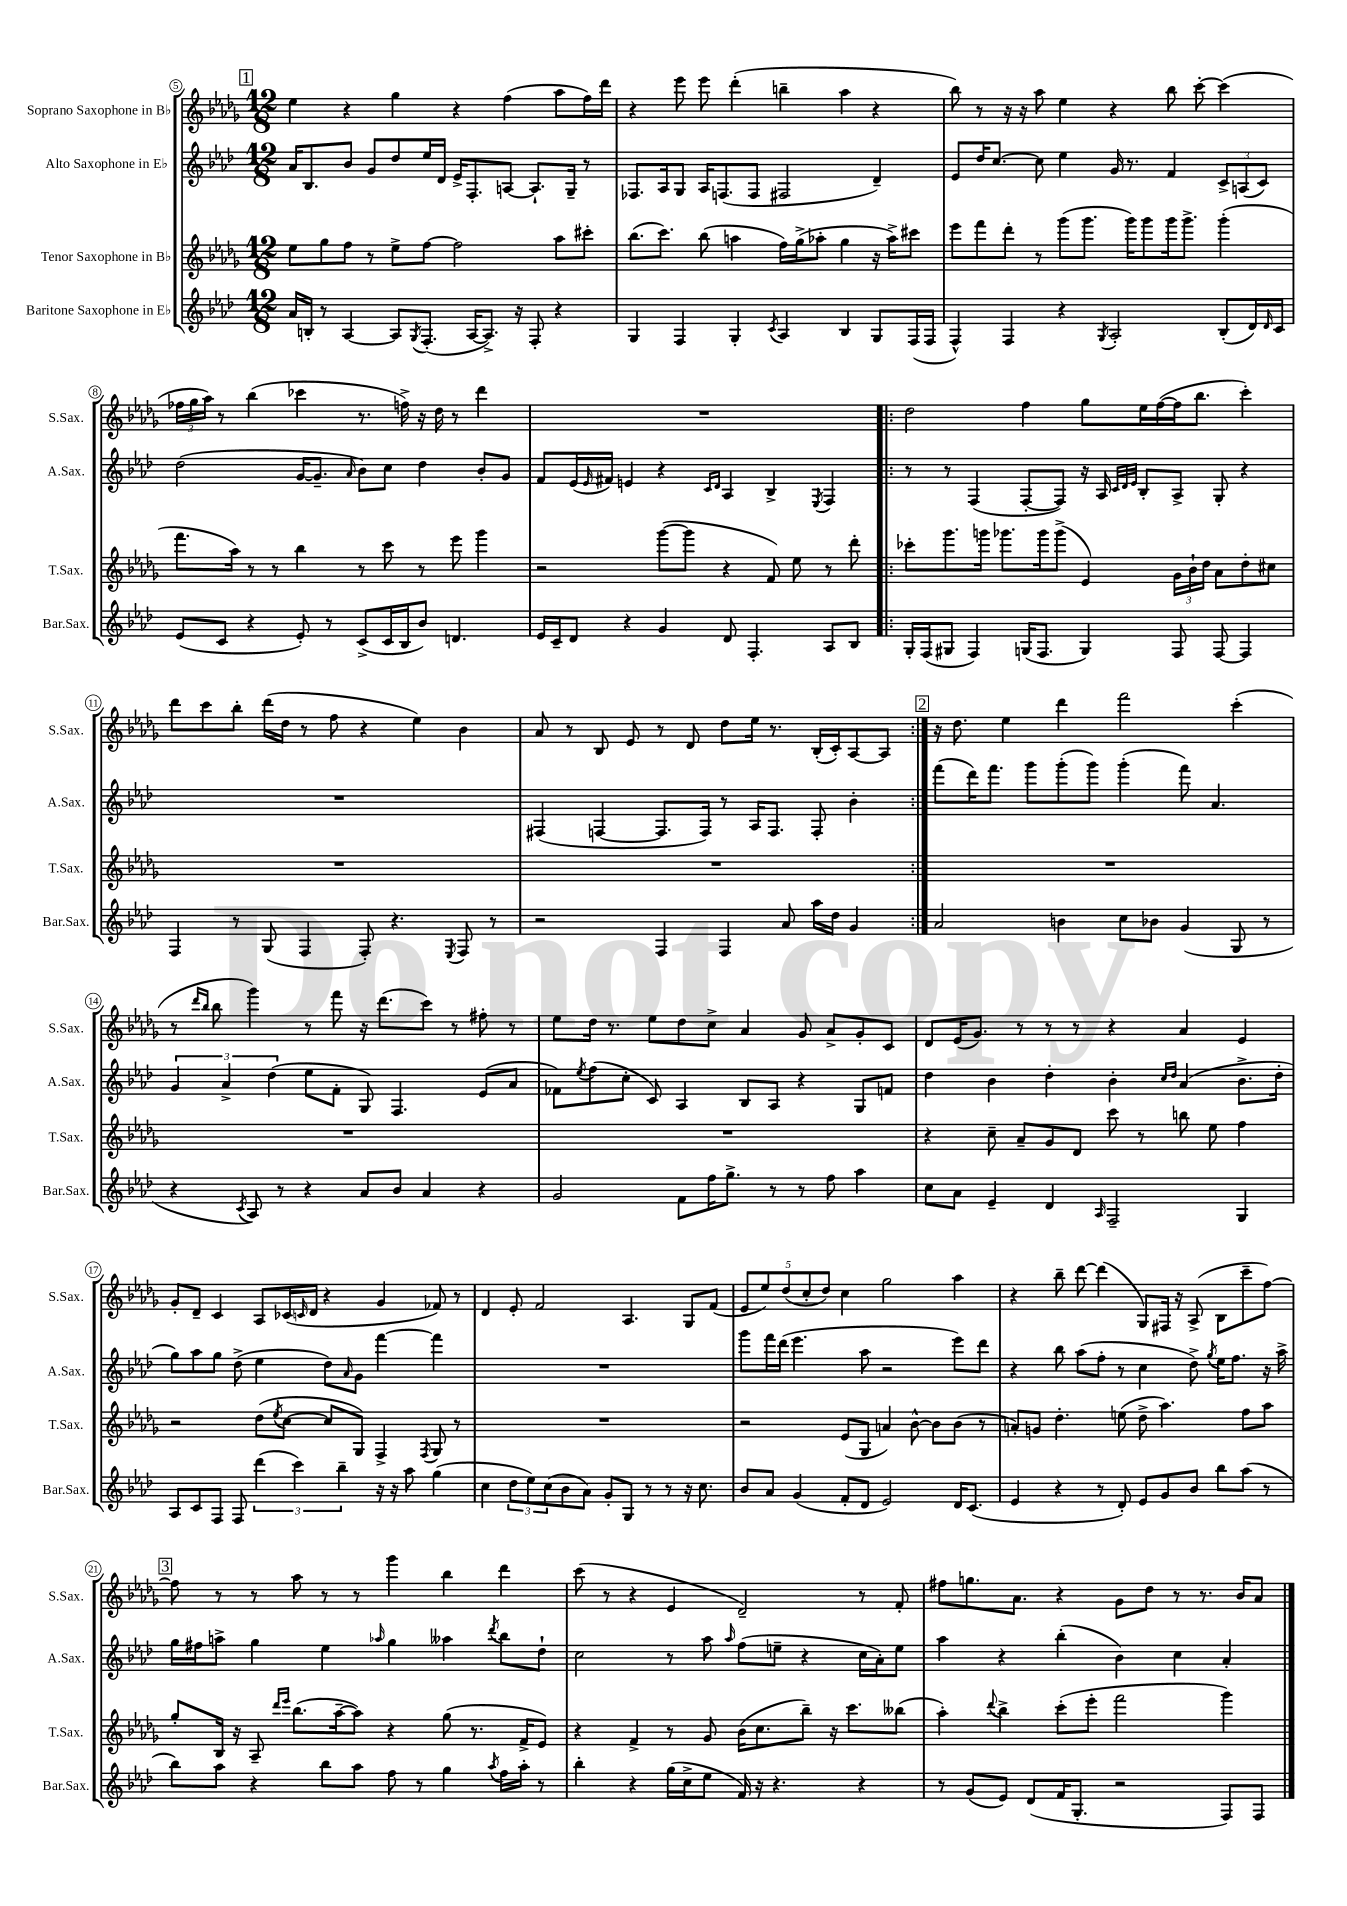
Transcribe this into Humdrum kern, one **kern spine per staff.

**kern	**kern	**kern	**kern
*staff4	*staff3	*staff2	*staff1
*clefG2	*clefG2	*clefG2	*clefG2
*k[b-e-a-d-]	*k[b-e-a-d-g-]	*k[b-e-a-d-]	*k[b-e-a-d-g-]
*M12/8	*M12/8	*M12/8	*M12/8
16a-	8ee-	16a-	4ee-
16B'	.	8.B-	.
8r	8gg-	.	.
[4A-	8ff	8b-	4r
.	8r	8g	.
8A-]	8ee-^	8dd-	4gg-
8qG	.	.	.
(8.F'	[8ff	16ee-	.
.	.	16d-	.
.	2ff]	16e-^	4r
[16A-	.	8.F'	.
8.A-^])	.	.	.
.	.	[8A	(4ff
16r	.	.	.
8F'	.	8.A`]	.
4r	8aa-	.	8aa-
.	.	16G~	.
.	8ccc#'	8r	16ff)
.	.	.	16ddd-
=	=	=	=
4G	(8.bb-	8.F-	4r
.	8.ccc)	16A-	.
4F	.	8G	8eee-
.	(8bb-	16A-	8eee-
.	.	(8.F	.
4G'	4aa	.	(4ddd-'
.	.	8F	.
8qc	.	.	.
4A-	16ff)	2F#	4bb~
.	(16gg-^	.	.
.	8aa-'	.	.
4B-	4gg-	.	4aa-
8G	16r	4d-~)	4r
.	16aa-^)	.	.
(16F	8ccc#	.	.
16F	.	.	.
=	=	=	=
4F^^)	8eee-	8e-	8bb-)
.	8fff	16dd-	8r
.	.	[8.cc	.
4F	8ddd-'	.	16r
.	.	.	16r
.	8r	8cc]	8aa-
4r	(8ggg-	4ee-	4ee-
.	8.ggg-	.	.
8qG	.	.	.
2A-'	.	16g	4r
.	16ggg-)	8.r	.
.	8ggg-	.	.
.	16ggg-	4f	8bb-
.	8.ggg-^	.	.
.	.	.	[8ccc'
(8B-'	(4ggg-'	12c^	(4ccc]
.	.	(12A	.
16d-)	.	.	.
.	.	12c)	.
16qqd-	.	.	.
16c	.	.	.
=	=	=	=
(8e-	8.fff	(2dd-	24ff-
.	.	.	24gg-
.	.	.	24aa-)
8c	.	.	8r
.	16aa-)	.	.
4r	8r	.	(4bb-
.	8r	.	.
8e-')	4bb-	[16g	4ccc-
.	.	8.g~]	.
8r	.	.	.
.	.	16qqa-	.
(8c^	8r	8b-)	8.r
16c	8ccc	8cc	.
16B-	.	.	16ff^)
8b-)	8r	4dd-	16r
.	.	.	16dd-
4.d	8eee-	.	8r
.	4ggg-	8b-'	4ddd-
.	.	8g	.
=	=	=	=
16e-	2r	8f	1.r
16c~	.	.	.
8d-	.	(16e-	.
.	.	16qqe-	.
.	.	16f#)	.
4r	.	4e	.
4g	([8ggg-	4r	.
.	8ggg-]	.	.
.	.	16qqc	.
.	.	16qqd-	.
8d-	4r	4A-	.
4.F'	.	.	.
.	8f)	4B-^	.
.	8ee-	.	.
.	.	8qE-	.
8A-	8r	4F	.
8B-	8ddd-'	.	.
=!|:	=!|:	=!|:	=!|:
16G'	8ccc-'	8r	2dd-
(16F	.	.	.
8G#	8.ggg-	8r	.
4F)	.	(4F	.
.	16ggg	.	.
.	8.ggg-	.	.
(16G	.	[8F'	4ff
8.F	16ggg-	.	.
.	(8ggg-^	8F])	.
4G)	4e-)	16r	8gg-
.	.	16A-	.
.	.	32qqc	.
.	.	32qqd-	.
.	.	32qqe-	.
.	.	8B-'	16ee-
.	.	.	([16ff
8F	24g-	8A-^	16ff]
.	24b-`	.	.
.	.	.	8.bb-
.	24dd-	.	.
[8F	8a-	8G'	.
4F]	8dd-'	4r	4ccc')
.	8cc#	.	.
=	=	=	=
4F	1.r	1.r	8ddd-
.	.	.	8ccc
8r	.	.	8bb-'
(8G	.	.	(16ddd-
.	.	.	16dd-
4F	.	.	8r
.	.	.	8ff
8F')	.	.	4r
4.r	.	.	.
.	.	.	4ee-)
8qE-	.	.	.
8F	.	.	4b-
8r	.	.	.
=	=	=	=
2r	1.r	(4F#	8a-
.	.	.	8r
.	.	[4F	8B-
.	.	.	8e-
4F	.	8.F]	8r
.	.	.	8d-
.	.	16F)	.
4F	.	8r	8dd-
.	.	16A-	16ee-
.	.	8.F	8.r
8a-	.	.	.
16aa-	.	8F'	(16B-'
16dd-	.	.	16c')
4g	.	4b-'	[8A-
.	.	.	8A-]
=:|!	=:|!	=:|!	=:|!
2a-	1.r	(8fff	16r
.	.	.	8.dd-
.	.	16ddd-)	.
.	.	8.fff	.
.	.	.	4ee-
.	.	8ggg	.
4b	.	(8ggg'	4ddd-
.	.	8ggg)	.
8cc	.	(4ggg'	2fff
8b-	.	.	.
(4g	.	8fff)	.
.	.	4.a-	.
8G	.	.	(4ccc'
8r	.	.	.
=	=	=	=
4r	1.r	6g	8r
.	.	.	16qqddd-
.	.	.	16qqbb-
.	.	.	8bb-
.	.	6a-^	.
8qc	.	.	.
8A-)	.	.	4ggg-)
.	.	(6dd-	.
8r	.	.	.
4r	.	8ee-	8r
.	.	8f'	8fff
8a-	.	8G)	16r
.	.	.	(8.ddd-
8b-	.	4.F	.
4a-	.	.	8ccc)
.	.	.	8r
4r	.	(8e-	8ff#'
.	.	8a-	8r
=	=	=	=
2g	1.r	8f-)	8ee-
.	.	8qee-	.
.	.	(8ff	16dd-
.	.	.	8.r
.	.	8cc'	.
.	.	8c)	8ee-
8f	.	4A-	8dd-
16ff	.	.	8cc^
8.gg^	.	.	.
.	.	8B-	4a-
8r	.	8A-	.
8r	.	4r	8g-
8ff	.	.	8a-^
4aa-	.	8G	8g-'
.	.	8f	8c
=	=	=	=
8cc	4r	4dd-	8d-
8a-	.	.	(16e-
.	.	.	8.g-)
4e-~	8cc~	4b-	.
.	8a-~	.	8r
4d-	8g-	4dd-'	8r
.	8d-	.	8r
16qqA-	.	.	.
2F~	8ccc	4b-'	4r
.	8r	.	.
.	.	16qqcc	.
.	.	16qqdd-	.
.	8bb	(4a-	4a-
.	8ee-	.	.
4G	4ff	8.b-^	4e-
.	.	16dd-'	.
=	=	=	=
8A-	2r	8gg)	8g-'
8c	.	8aa-	8d-~
8F	.	8gg	4c
8F	.	(8dd-^	.
(6ddd-	(8dd-	4ee-	8A-
.	8qee-	.	.
.	[8cc	.	(16c-
6ccc)	.	.	.
.	.	.	16qqc
.	.	.	16d-
.	8cc]	8dd-)	4r
6bb-~	.	.	.
.	.	16qqa-	.
.	8G-)	8g	.
16r	4F^	[4fff	4g-
16r	.	.	.
8aa-	.	.	.
.	8qF	.	.
(4gg	8G-	4fff]	8f-)
.	8r	.	8r
=	=	=	=
4cc	1.r	1.r	4d-
12dd-	.	.	8e-'
12ee-)	.	.	.
.	.	.	2f
(12cc	.	.	.
8b-	.	.	.
8a-)	.	.	.
8g'	.	.	.
8G	.	.	4.A-
8r	.	.	.
8r	.	.	.
16r	.	.	8G-
8.cc	.	.	.
.	.	.	(8f
=	=	=	=
8b-	2r	8ggg	10e-
.	.	.	10ee-)
8a-	.	16fff	.
.	.	(16ddd-	.
.	.	.	(10dd-
(4g	.	4.eee-	.
.	.	.	10cc'
.	.	.	10dd-)
8f'	(8e-	.	4cc
8d-	8G-	8aa-	.
2e-)	4a)	2r	2gg-
.	[8b-^^	.	.
.	8b-]	.	.
16d-	(8b-	8eee-)	4aa-
(8.c	.	.	.
.	8r	8ddd-	.
=	=	=	=
4e-	8a')	4r	4r
.	8g	.	.
4r	4.dd-'	8bb-	8bb-~
.	.	(8aa-	[8ddd-
8r	.	8ff'	(4ddd-]
8d-')	(8ee	8r	.
8e-	8dd-^	4cc	8G-)
8g	4.aa-)	.	16F#
.	.	.	16r
8b-	.	8dd-^)	(8A-^
.	.	8qgg	.
8bb-	.	16ee-	8B-
.	.	8.ff	.
(8aa-	8ff	.	8ccc~
8r	8aa-	16r	[8ff)
.	.	16aa-^	.
=	=	=	=
8bb-)	8gg-'	16gg	8ff]
.	.	16ff#	.
8aa-	16B-	8aa^	8r
.	16r	.	.
4r	8A-~	4gg	8r
.	16qqddd-	.	.
.	16qqeee-	.	.
.	(8.bb-	.	8aa-
8bb-	.	4ee-	8r
.	[16aa-~	.	.
8aa-	8aa-])	.	8r
.	.	16qqaa-	.
8ff	4r	4gg	4ggg-
8r	.	.	.
4gg	(8gg-	4aa--	4bb-
.	8.r	.	.
8qaa-	.	8qddd-	.
16ff	.	8bb-	4ddd-
16aa-'	16f^	.	.
8r	8e-)	8dd-`	.
=	=	=	=
4bb-'	4r	2cc	(8ccc
.	.	.	8r
4r	4f^	.	4r
(16gg	8r	8r	4e-
16cc^	.	.	.
8ee-	8g-	8aa-	.
.	.	16qqaa-	.
16f)	(16b-	(8ff	2d-~)
16r	8.cc	.	.
4.r	.	8ee~	.
.	8bb-~)	4r	.
.	16r	.	.
.	8.ccc	.	.
4r	.	16cc	8r
.	.	16a-')	.
.	(8bb--	8ee	8f'
=	=	=	=
8r	4aa-')	4aa-	8ff#
(8g	.	.	8.gg
.	8qqddd-	.	.
8e-)	4bb-^	4r	.
.	.	.	8.a-
(8d-	.	.	.
16f	(8ccc'	(4bb-'	4r
8.G'	.	.	.
.	8eee-'	.	.
2r	2fff	4b-)	8g-
.	.	.	8dd-
.	.	4cc	8r
.	.	.	8.r
8F)	4ggg-)	4a-'	.
.	.	.	16b-
8F	.	.	8a-
==	==	==	==
*-	*-	*-	*-
